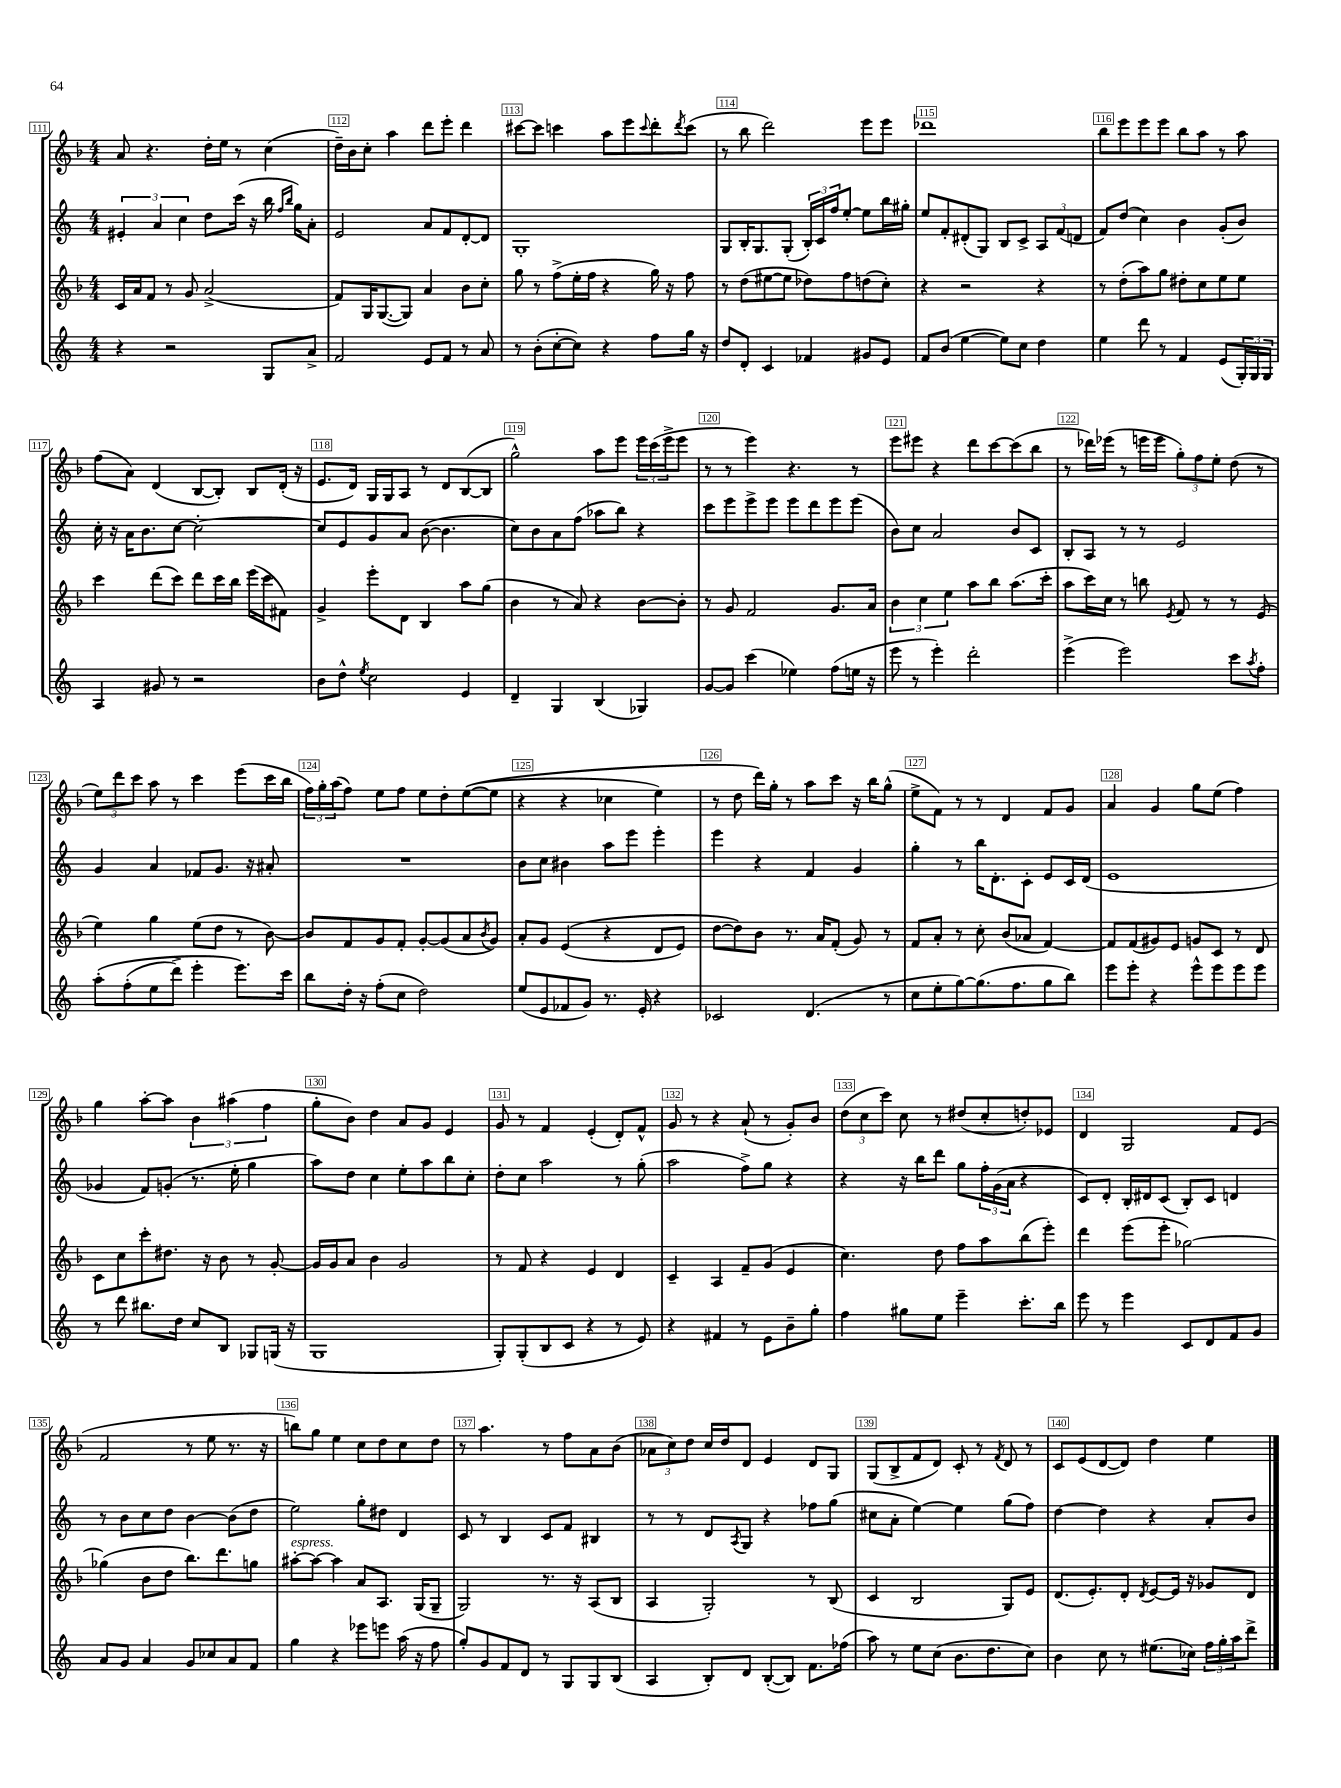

**kern	**kern	**kern	**kern
*part4	*part3	*part2	*part1
*staff4	*staff3	*staff2	*staff1
*clefG2	*clefG2	*clefG2	*clefG2
*k[]	*k[b-]	*k[]	*k[b-]
*M4/4	*M4/4	*M4/4	*M4/4
=111	=111	=111	=111
4r	16c/LL	6e#X'/	8a/
.	16a/J	.	.
.	8f/J	.	4.r
.	.	6a/	.
2r	8r	.	.
.	.	6cc\	.
.	8g/	.	.
.	(2a^/	8dd\L	16dd'\LL
.	.	.	16ee\JJ
.	.	(16ccc\Jk	8r
.	.	16r	.
8G/L	.	16bb\	(4cc\
.	.	16qqff/LL	.
.	.	16qqbb/JJ	.
.	.	16gg\KL)	.
8a^/J	.	8a'\J	.
=112	=112	=112	=112
2f/	8f/L)	2e/	16dd~\LL)
.	.	.	16b-\J
.	16G/K	.	8cc'\J
.	([8.G/	.	.
.	.	.	4aa\
.	8G/J])	.	.
8e/L	4a/	8a/L	8ddd\L
8f/J	.	8f/	8eee'\J
8r	8b-\L	[8d'/	4ddd\
8a/	8cc'\J	8d/J]	.
=113	=113	=113	=113
8r	8gg\	1G'	[8ccc#X\L
(8b'\L	8r	.	8ccc#\J]
[8cc'\	(8ff^\L	.	4cccn\
8cc\J])	16ee'\L	.	.
.	16ff\JJ	.	.
4r	4r	.	8aa\L
.	.	.	8eee\
.	.	.	8qqccc/
8ff\L	16gg\)	.	8ddd'\
.	16r	.	.
.	.	.	8qddd/
16gg\Jk	8ff\	.	(8ccc\J
16r	.	.	.
=114	=114	=114	=114
8dd/L	8r	8G/L	8r
8d'/J	(8dd\L	16B'/K	8bb-\
.	.	8.G/	.
4c/	[8ee#X\	.	2ddd\)
.	8ee#\J]	(8G'/J	.
4f-X/	8dd-X\L)	24B'/LL)	.
.	.	24c/	.
.	.	24ff/J	.
.	8ff\	[8ee'/J	.
8g#X/L	(8ddn\	8ee\L]	8eee\L
8e/J	8cc'\J)	16bb\L	8eee\J
.	.	16gg#X'\JJ	.
=115	=115	=115	=115
8f/L	4r	8ee/L	1ddd-X
(8b/J	.	8f'/	.
[4ee\	2r	(8d#X'/	.
.	.	8G/J)	.
8ee\L])	.	8B/L	.
8cc\J	.	8c^/J	.
4dd\	4r	12A/L	.
.	.	(12f/	.
.	.	12dn/J	.
=116	=116	=116	=116
4ee\	8r	8f/L)	8bb-\L
.	(8dd'\L	(8dd/J	8eee\
8ddd\	8aa\)	4cc\)	8eee\
8r	8gg\J	.	8eee\J
4f/	8dd#X'\L	4b\	8bb-\L
.	8cc\	.	8aa\J
(8e/L	8ee\	(8g'/L	8r
24G'/L)	8ee\J	8b/J)	8aa\
24G/	.	.	.
24G/JJ	.	.	.
!!LO:LB:g=z
=117	=117	=117	=117
4A/	4ccc\	16cc'\	(8ff\L
.	.	16r	.
.	.	16a\KL	8a\J)
.	.	8.b\	.
8g#X/	(8ddd\L	.	(4d/
8r	8ccc\J)	[8cc\J	.
2r	8ddd\L	2cc'\_	[8B-/L
.	16ccc\L	.	8B-'/J])
.	16bb-\JJ	.	.
.	(16eee\LL	.	8B-/L
.	16ccc\J	.	.
.	8f#X\J)	.	(16d'/Jk
.	.	.	16r
=118	=118	=118	=118
8b\L	4g^/	8cc/L]	8.e/L
8dd^^\J	.	8e/	.
.	.	.	16d/Jk)
8qee/	.	.	.
2cc\	8eee'\L	8g/	16G/LL
.	.	.	16G/J
.	8d\J	8a/J	8A/J
.	4B-/	([8b\	8r
.	.	4.b\]	8d/L
4e/	8aa\L	.	([8B-/
.	(8gg\J	.	8B-/J]
=119	=119	=119	=119
4d~/	4b-\	8cc\L)	2gg^^\)
.	.	8b\	.
4G/	8r	8a\	.
.	8a/)	(8ff\J	.
(4B/	4r	8aa-X\L	8aa\L
.	.	8bb\J)	8eee\J
4G-X/)	[8b-\L	4r	24eee\LL
.	.	.	(24ccc\
.	.	.	24eee^\J
.	8b-'\J]	.	8eee\J
=120	=120	=120	=120
[8g/L	8r	8ccc\L	8r
8g/J]	8g/	8eee\	8r
(4ccc\	2f/	8eee^\	4eee\)
.	.	8eee\J	.
4ee-X\)	.	8eee\L	4.r
.	.	8ddd\	.
(8ff\L	8.g/L	8eee\	.
16een\Jk	.	(8eee\J	8r
16r	16a/Jk	.	.
=121	=121	=121	=121
8eee\	6b-\	8b\L)	8eee\L
8r	.	8cc\J	8eee#X\J
.	6cc\	.	.
4eee'\)	.	2a/	4r
.	6ee\	.	.
2ddd'\	8aa\L	.	8ddd\L
.	8bb-\J	.	[8ccc\
.	(8.aa\L	8b/L	(8ccc\]
.	.	8c/J	8bb-\J
.	16ccc'\Jk	.	.
=122	=122	=122	=122
(4eee^\	8aa\L	8B'/L	8r
.	16ccc\L)	8A/J	16ddd-X\LL)
.	16cc\JJ	.	(16eee-X\JJ
2eee\)	8r	8r	8r
.	8bbn\	8r	16eeen\LL
.	.	.	16eee\JJ
.	8qe/	.	.
.	8f/	2e/	12gg'\L)
.	.	.	12ff\
.	8r	.	.
.	.	.	12ee'\J
8ccc\L	8r	.	(8dd\
8qaa/	.	.	.
8ff'\J	(8e/	.	8r
!!LO:LB:g=z
=123	=123	=123	=123
(8aa'\L	4ee\)	4g/	12ee\L)
.	.	.	12ddd\
(8ff'\	.	.	.
.	.	.	12ccc\J
8ee\	4gg\	4a/	8aa\
8ddd^\J)	.	.	8r
4eee'\	(8ee\L	8f-X/L	4ccc\
.	8dd\J	8.g/J	.
8.eee\L)	8r	.	(8eee\L
.	.	16r	.
.	[8b-\)	8a#X'/	16ccc\L
16ccc\Jk	.	.	16bb-\JJ
=124	=124	=124	=124
8bb\L	8b-/L]	1r	24ff\LL)
.	.	.	24gg'\
.	.	.	(24aa\J
16dd'\Jk	8f/	.	8ff\J)
16r	.	.	.
(8ff'\L	8g/	.	8ee\L
8cc\J	8f'/J	.	8ff\J
2dd\)	[8g'/L	.	8ee\L
.	(8g/]	.	8dd'\
.	8a/	.	(([8ee\
.	8qb-/	.	.
.	8g/J)	.	8ee\J]
=125	=125	=125	=125
(8ee/L	8a'/L	8b\L	4r
8e/	8g/J	8cc\J	.
8f-X/	((4e/	4b#X\	4r
8g/J)	.	.	.
8.r	4r	8aa\L	4cc-X\
.	.	8eee\J	.
16e'/	.	.	.
4r	8d/L	4eee'\	4ee\)
.	8e/J)	.	.
=126	=126	=126	=126
2c-X/	[8dd\L	4eee\	8r
.	8dd\])	.	8dd\
.	8b-\J	4r	16ddd\LL)
.	.	.	16gg'\JJ
.	8.r	.	8r
(4.d/	.	4f/	8aa\L
.	16a/KL	.	.
.	(8f'/J	.	8ccc\J
.	8g/)	4g/	16r
.	.	.	16bb-\KL
8r	8r	.	(8gg^^\J
=127	=127	=127	=127
8cc\L	8f/L	4gg'\	8ee^\L
8ee'\	8a'/J	.	8f\J)
[8gg\)	8r	8r	8r
(8.gg\]	8cc'\	16bb\KL	8r
.	.	8.d'\	.
.	(8b-/L	.	4d/
8.ff\	.	.	.
.	8a-X/J	8c'\J	.
8gg\	[4f/)	8e/L	8f/L
8bb\J)	.	16c/L	8g/J
.	.	(16d/JJ	.
=128	=128	=128	=128
8eee\L	8f/L]	1e	4a/
8eee'\J	(8f/	.	.
4r	8g#X/)	.	4g/
.	8e/J	.	.
8eee^^\L	8gn/L	.	8gg\L
8eee\	8c/J	.	(8ee\J
8eee\	8r	.	4ff\)
8eee\J	8d/	.	.
!!LO:LB:g=z
=129	=129	=129	=129
8r	8c\L	4g-X/	4gg\
8ddd\	8cc\	.	.
8.bb#X\L	8ccc'\	8f/L)	[8aa'\L
.	8.dd#X\J	(8gn'/J	8aa\J]
16dd\Jk	.	.	.
8cc/L	.	8.r	6b-\
.	16r	.	.
8B/J	8b-\	.	.
.	.	.	(6aa#X\
.	.	16ee'\	.
8G-X/L	8r	4gg\	.
.	.	.	6ff\
(16Gn/Jk	[8g'/	.	.
16r	.	.	.
=130	=130	=130	=130
1G	16g/LL]	8aa\L)	8gg'\L
.	16g/J	.	.
.	8a/J	8dd\J	8b-\J)
.	4b-\	4cc\	4dd\
.	2g/	8ee'\L	8a/L
.	.	8aa\	8g/J
.	.	8bb\	4e/
.	.	8cc'\J	.
=131	=131	=131	=131
8G'/L)	8r	8dd'\L	8g/
(8G'/	8f/	8cc\J	8r
8B/	4r	2aa\	4f/
8c/J	.	.	.
4r	4e/	.	(4e'/
8r	4d/	8r	8d'/L)
8e/)	.	(8gg'\	8f^^/J
=132	=132	=132	=132
4r	4c~/	2aa\	8g/
.	.	.	8r
4f#X/	4A/	.	4r
8r	8f~/L	8ff^\L)	(8a`/
8e\L	(8g/J	8gg\J	8r
8b~\	4e/	4r	8g'/L)
8gg'\J	.	.	8b-/J
=133	=133	=133	=133
4ff\	4.cc\)	4r	(12dd\L
.	.	.	12cc\
.	.	.	12ccc\J)
8gg#X\L	.	16r	8cc\
.	.	16bb\KL	.
8ee\J	8dd\	8ddd\J	8r
4eee~\	8ff\L	8gg\L	(8dd#X/L
.	8aa\	24ff'\L	8cc'/
.	.	(24g\	.
.	.	24a\JJ	.
8.ccc'\L	(8bb-\	4r	8ddn'/)
.	8eee'\J)	.	8e-X/J
16bb\Jk	.	.	.
=134	=134	=134	=134
8eee\	4ddd\	8c/L)	4d/
8r	.	8d'/J	.
4eee\	(8eee\L	16B'/LL	2G/
.	.	16d#X/J	.
.	8eee'\J	(8c/J	.
8c/L	[2gg-X\)	8B'/L)	.
8d/	.	8c/J	.
8f/	.	4dn/	8f/L
8g/J	.	.	(8e/J
!!LO:LB:g=z
=135	=135	=135	=135
8a/L	(4gg-X\]	8r	2f/
8g/J	.	8b\L	.
4a/	8b-\L	8cc\	.
.	8dd\J	8dd\J	.
8g/L	8.bb-\L)	[4b\	8r
8cc-X/	.	.	8ee\
.	8.ddd\	.	.
8a/	.	(8b\L]	8.r
8f/J	8ggn\J	8dd\J	.
.	.	.	16r
=136	=136	=136	=136
!	!LO:TX:a:i:t=espress.	!	!
4gg\	[8aa#X'\L	2ee\)	8bbn\L)
.	8aa#\J_	.	8gg\J
4r	4aa#\]	.	4ee\
8eee-X\L	8a/L	8gg'\L	8cc\L
8eeen\J	8.A/J	8dd#X\J	8dd\
(16aa\	.	4d/	8cc\
16r	(16G/KL	.	.
8ff\	8G~/J	.	8dd\J
=137	=137	=137	=137
8gg'/L)	2G/)	8c/	8r
8g/	.	8r	4.aa\
8f/	.	4B/	.
8d/J	.	.	.
8r	8.r	8c/L	8r
8G/L	.	8f/J	8ff\L
.	16r	.	.
8G/	(8A/L	4B#X/	8a\
(8B/J	8B-/J	.	(8b-\J
=138	=138	=138	=138
4A/	4A/	8r	12a-X\L
.	.	.	12cc\)
.	.	8r	.
.	.	.	12dd\J
8B'/L)	2G'/)	8d/L	16cc/LL
.	.	.	16dd/J
.	.	8qA/	.
8d/J	.	8G/J	8d/J
([8B'/L	.	4r	4e/
8B/J])	.	.	.
8.f\L	8r	8ff-X\L	8d/L
.	(8B-/	(8gg\J	8G/J
(16ff-X\Jk	.	.	.
=139	=139	=139	=139
8aa\)	4c/	8cc#X\L	(8G/L
8r	.	8a'\J	8B-^/
8ee\L	2B-/	[4ee\)	8f/
(8cc\J	.	.	8d/J)
8.b\L	.	4ee\]	8c'/
.	.	.	8r
8.dd\	.	.	.
.	.	.	8qf/
.	8G/L)	(8gg\L	8d/
8cc\J)	8e/J	8ff\J)	8r
=140	=140	=140	=140
4b\	(8.d/L	[4dd\	8c/L
.	.	.	(8e/
.	8.e'/)	.	.
8cc\	.	4dd\]	[8d/
8r	8d'/J	.	8d/J])
.	8qd/	.	.
(8.ee#X\L	[8e/L	4r	4dd\
.	16e/Jk]	.	.
16cc-X\Jk)	16r	.	.
24ff\LL	8g-X/L	8a'/L	4ee\
24gg'\	.	.	.
24aa\J	.	.	.
8ddd^\J	8d/J	8b/J	.
==	==	==	==
*-	*-	*-	*-
